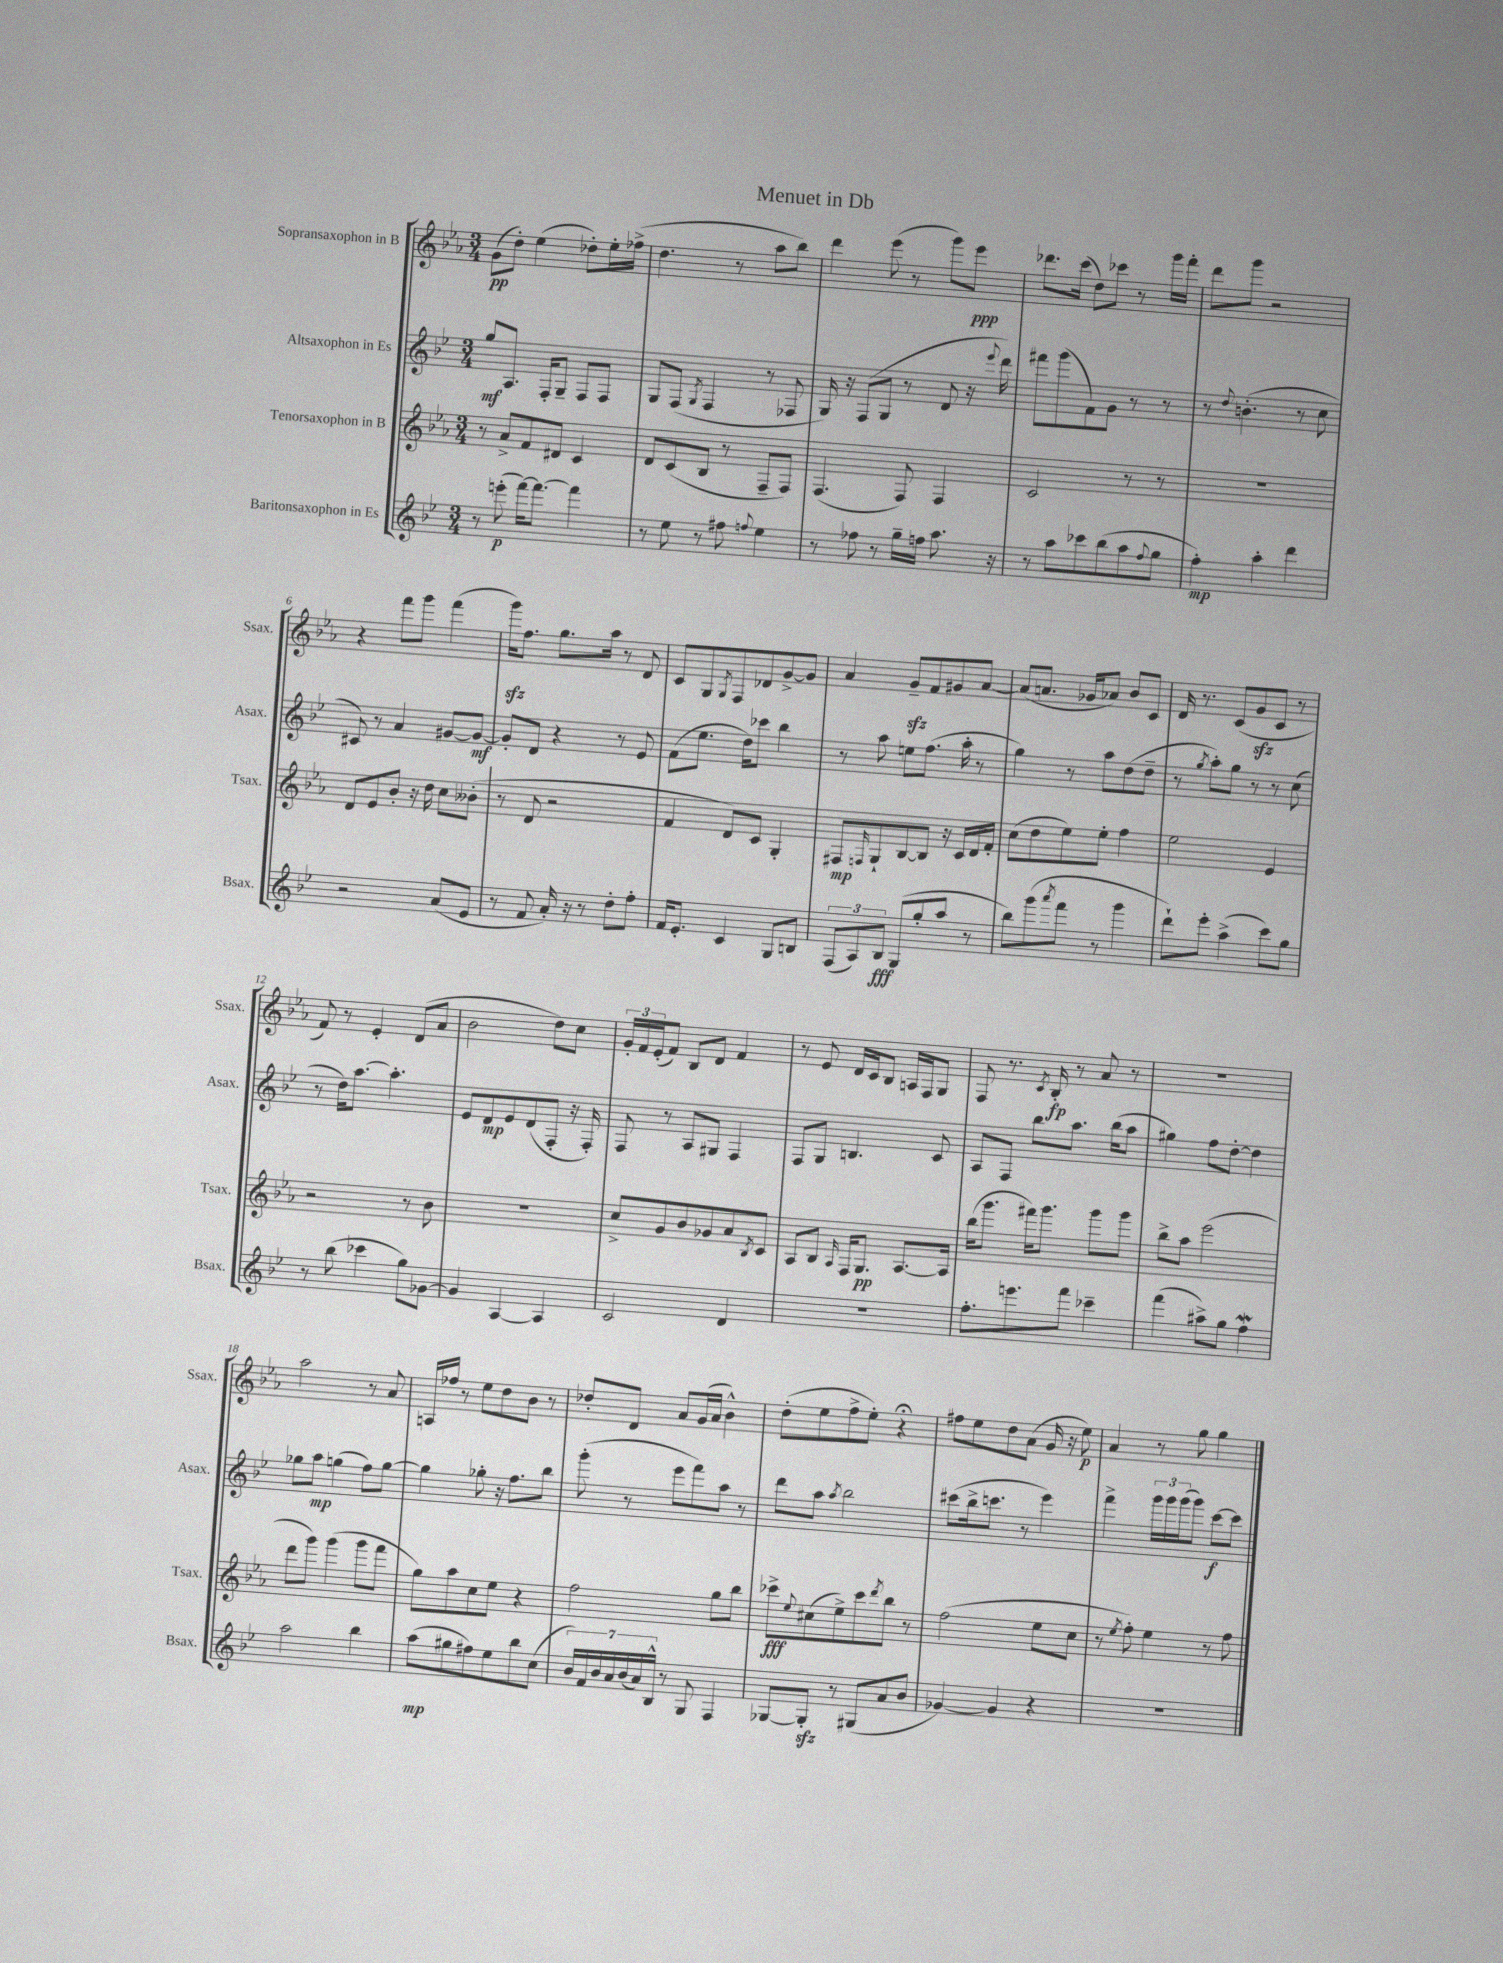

**kern	**kern	**kern	**kern
*staff4	*staff3	*staff2	*staff1
*clefG2	*clefG2	*clefG2	*clefG2
*k[b-e-]	*k[b-e-a-]	*k[b-e-]	*k[b-e-a-]
*M3/4	*M3/4	*M3/4	*M3/4
8r	8r	8gg/L	(8g\L
(8eee'\	8a-^/L	8.A/J	8dd'\J)
[16fff\LK)	8f/	.	(4ee-\
8.fff\_J	.	16F'/LK	.
.	8d#/J	8G~/J	.
4fff\]	4c/	8F/L	8dd-'\L)
.	.	8F/J	16ee-'\L
.	.	.	(16ff-^\JJ
=	=	=	=
8r	8d/L	8G/L	4.dd\
8ee-\	(8c/	(8F/J	.
.	.	8qG/	.
8r	8B-/J	4F/	.
8ff#\	8r	.	8r
8qqff/	.	.	.
4ee-\	8F~/L	8r	8aa-\L
.	8F/J)	8F-/	8bb-\J)
=	=	=	=
8r	(4.F/	16G/)	4ddd\
.	.	16r	.
8ff-\	.	(8F/L	.
8r	.	8G/J	(8eee-\
16gg~\LL	8F/)	8r	8r
16ff\JJ	.	.	.
8.aa\	4F/	8d/	8ggg\L)
.	.	16r	8eee-\J
.	.	8qqeee-/	.
16r	.	16ddd\)	.
=	=	=	=
8r	2c/	8fff#\L	8.ddd-\L
8aa\L	.	(8ggg\	.
.	.	.	(16ccc\Jk
8ccc-\	.	8f\)	8dd\L)
(8bb-\	.	8g\J	8ccc-\J
8aa\	8r	8r	8r
8qqff/	.	.	.
8gg\J	8r	8r	16ggg\LL
.	.	.	16fff'\JJ
=	=	=	=
4ff'\)	2.r	8r	8ddd\L
.	.	8qqdd/	.
.	.	(4.b'\	8ggg\J
4aa'\	.	.	2r
4ddd\	.	8r	.
.	.	8cc\	.
=	=	=	=
2r	8d/L	8c#/)	4r
.	8e-/	8r	.
.	8b-'/J	4a/	8fff\L
.	16r	.	8ggg\J
.	16dd\	.	.
(8a/L	8cc\L	[8g#/L	(4fff\
8e-/J	(8b--'\J	8g#/_J	.
=	=	=	=
8r	8r	8g#'/]L	16ggg\LK)
.	.	.	8.ff\J
8f/	8d/	8d/J	.
16a'/)	2r	4r	8.gg\L
16r	.	.	.
8r	.	.	.
.	.	.	16aa-\Jk
8dd'\L	.	8r	8r
8ff'\J	.	8e-/	8d/
=	=	=	=
16f/LK	4f/	(8f\L	8c/L
8.e-'/J	.	.	.
.	.	8.ee-\J	8G/
.	.	.	8qG/
4c/	8d/L)	.	8F/
.	.	16dd\LK)	.
.	8c/J	8ccc-\J	8d-/
8G/L	4G'/	4bb-\	[8g^/
8B/J	.	.	8g/]J
=	=	=	=
(12F/L	8F#/L	8r	4a-/
12A/)	.	.	.
.	16qqF/	.	.
.	8G`/	8aa\	.
12B-/J	.	.	.
(8G/L	[8B-/	8ee\L	8g~/L
8gg'/	8B-/]J	(8.ff\J	8f/
8aa/J	16r	.	8g#/
.	16c/LL	16aa'\	.
8r	16d/	8r	[8a-/J
.	16f'/JJ	.	.
=	=	=	=
8bb-\L)	(8cc\L	4gg\)	(8a-/]L
(8ggg\	8dd\	.	8.a/J
8qaaa/	.	.	.
8fff\J	8ee-\)	8r	.
.	.	.	16g-/LK
8r	8ee-'\J	8aa\L	8a-/J)
4ggg\	4ff\	(8dd\	8b-/L
.	.	8dd~\J	8c/J
=	=	=	=
8ddd`\L)	2ee-\	8r	16d/
.	.	.	8.r
.	.	8qgg/	.
8eee-'\J	.	8aa'\L)	.
(4aa^\	.	8gg\J	(8c/L
.	.	8r	8g/
8ccc\L)	4e-/	8r	8c/J
8gg\J	.	(8cc\	8r
=	=	=	=
8r	2r	8r	8f/)
(8bb-\	.	16dd\LK)	8r
.	.	[8.aa\J	.
4ccc-\	.	.	4e-'/
.	.	4.aa'\]	.
8gg\L)	8r	.	(8d/L
[8g-\J	8b-\	.	8a-/J
=	=	=	=
4g-/]	2.r	8e-/L	2b-\
.	.	8d/	.
[4A/	.	8e-/	.
.	.	(8d/	.
4A/]	.	8F'/J	8dd\L)
.	.	16r	8cc\J
.	.	16F'/)	.
=	=	=	=
2c/	8cc^/L	8F/	24g'/LL
.	.	.	24f/
.	.	.	(24e-'/J
.	8g/	8r	8f/J)
.	8b-/	8A/L	8B-/L
.	8g-/	8G#/J	8d/J
4d/	8a-/	4F/	4f/
.	8qB-/	.	.
.	8c/J	.	.
=	=	=	=
2.r	8A-/L	8F/L	8r
.	8B-/J	8G/J	8e-/
.	16qqA-/	.	.
.	16F/LK	4.B/	16d/LL
.	8.G/J	.	16c/J
.	.	.	8B-/J
.	[8.A-/L	.	16A/LL
.	.	.	16F/J
.	.	8c/	8G/J
.	16A-/]Jk	.	.
=	=	=	=
8.ff'\L	(16bb-\LK	8A/L	8F/
.	8.ggg\J	.	.
.	.	8F/J	8.r
8.eee\	.	.	.
.	16fff#\LK)	8bb-\L	.
.	.	.	8qc/
.	8.ggg\J	.	16B-'/
8fff\J	.	8.aa\J	8r
4ccc-~\	8ggg\L	.	8a-/
.	.	(16bb-\LK	.
.	8ggg\J	8aa\J	8r
=	=	=	=
(4fff\	8bb-^\L	4gg#\)	2.r
.	8aa-\J	.	.
8aa#^\L)	(2eee-\	8ff\L	.
8gg\J	.	[8dd'\J	.
4ff\	.	4dd\]	.
=	=	=	=
2aa\	8ddd\L	8gg-\L	2aa-\
.	8ggg\J)	8aa\J	.
.	(4ggg\	(4gg\	.
4bb-\	8ggg\L	8ff\L)	8r
.	8fff\J	[8gg\J	8a-/
=	=	=	=
(8aa\L	8gg\L)	4gg\]	16A/LL
.	.	.	16ff-/JJ
8gg#\	8aa-\	.	8r
8ff#\)	8cc\	8gg-'\	8ee-\L
8ee-\	8ee-\J	16r	8dd\
.	.	8.ff\L	.
8bb-\	4r	.	8b-\J
(8cc\J	.	8bb-\J	8r
=	=	=	=
28b-/LL)	2ff\	(8ggg'\	8dd-'/L
28f/	.	.	.
28b-/	.	.	.
28a/	.	.	.
.	.	8r	8d/J
(28b-/	.	.	.
28a/)	.	.	.
28B-^^/JJ	.	.	.
8r	.	8eee-\L	8a-/L
8G/	.	8fff\)	(16g/L
.	.	.	16a-/JJ
4F/	8gg\L	8aa\J	4b-^^\)
.	8bb-\J	8r	.
=	=	=	=
[8G-/L	8ccc-^\L	8ddd\L	(8dd'\L
.	8qqee-/	.	.
8G-'/]J	(8cc#\	8aa\J	8ee-\
.	.	8qaa/	.
8r	8ee-^\)	2bb-\	8ff^\
(8G#/L	8ccc-\	.	8ee-'\J)
.	8qddd/	.	.
8a/	8bb-\J	.	4r;
8b-/J	8r	.	.
=	=	=	=
[4g-/)	(2ff\	(8ccc#\L	8ff#\L
.	.	16bb-^\k	8ee-\
.	.	8.ccc\J	.
4g-/]	.	.	8dd\
.	.	8r	(8a-\J
4r	8ee-\L	4eee-\)	16g/
.	.	.	16r
.	8cc\J	.	8ee-\)
=	=	=	=
2.r	8r	4fff^\	4a-/
.	8qee-/	.	.
.	8ff'\)	.	.
.	4ee-\	24ggg\LL	8r
.	.	24ggg\	.
.	.	(24ggg\J	.
.	.	8ggg\J)	8gg\
.	8r	[8ccc\L	4gg\
.	8ff\	8ccc\]J	.
==	==	==	==
*-	*-	*-	*-
